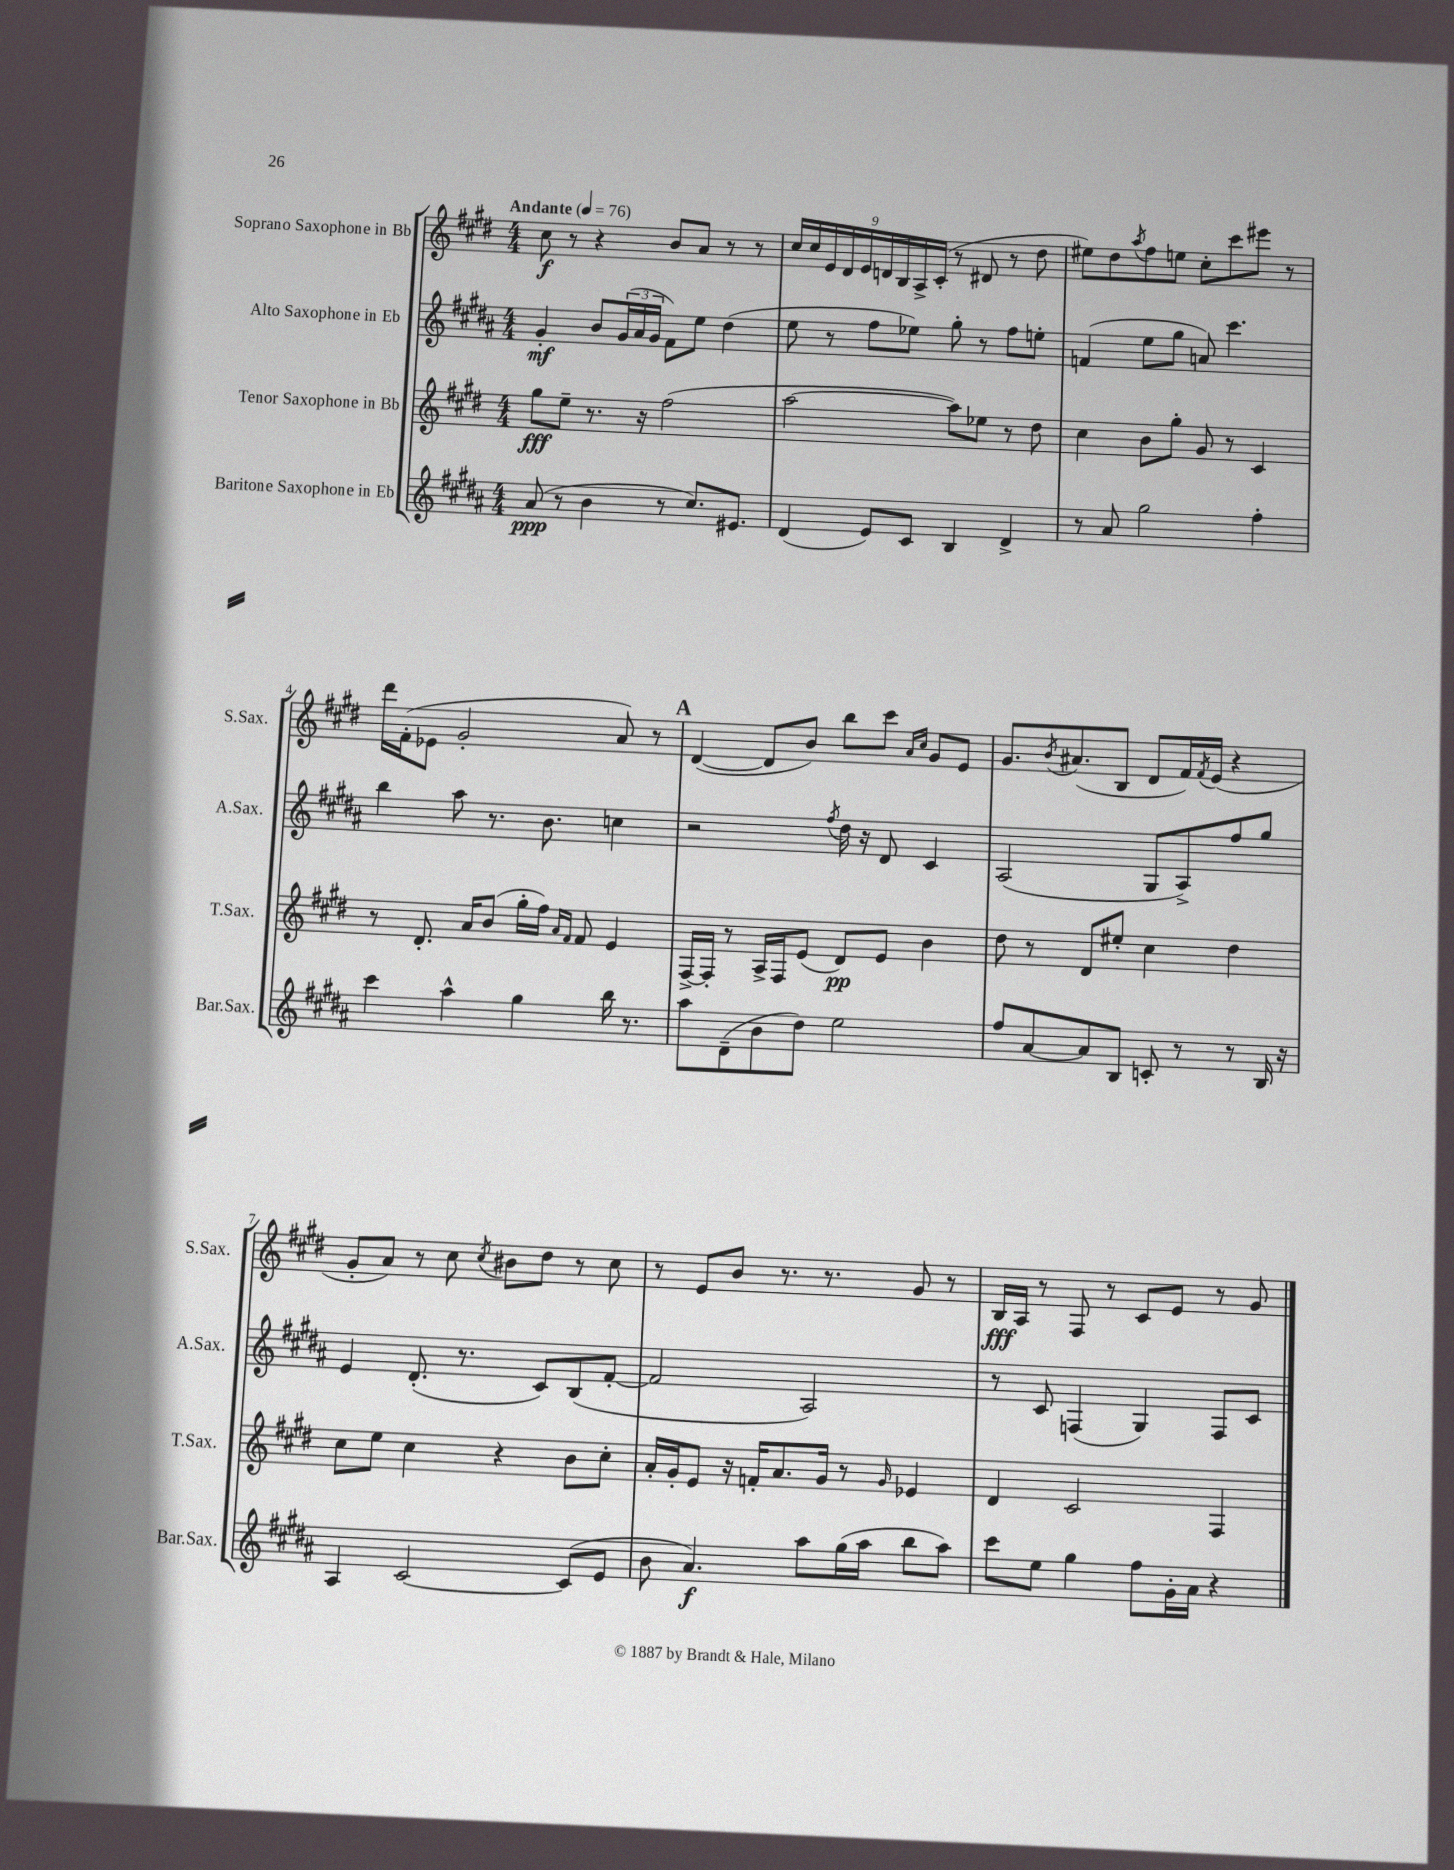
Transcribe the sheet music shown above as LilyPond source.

<<
\new StaffGroup <<
\new Staff = "s0" \with { instrumentName = "Soprano Saxophone in Bb" shortInstrumentName = "S.Sax." } {
    \clef treble \key e \major \numericTimeSignature \time 4/4 \tempo "Andante" 4 = 76
    cis''8\f r8 r4 b'8 a'8 r8 r8 |
    \tuplet 9/8 { cis''16 cis''16 e'16 dis'16 e'16 d'16 b16 a16-> cis'16-.( } r8 dis'8 r8 dis''8 |
    eis''8) dis''8 \acciaccatura { a''8 } fis''8 e''8 cis''8-. cis'''8 eis'''8 r8 |
    dis'''16 fis'16-.( ees'8 gis'2-. a'8) r8 |
    \mark \markup { \bold "A" } dis'4~( dis'8 b'8) b''8 cis'''8 \grace { a'16 cis''16 } gis'8 e'8 |
    gis'8. \acciaccatura { b'8 } ais'8.( b8 dis'8 fis'16) \acciaccatura { fis'8 } e'16( r4 |
    gis'8-. a'8) r8 cis''8 \acciaccatura { cis''8 } bis'8 dis''8 r8 cis''8 |
    r8 e'8 b'8 r8. r8. gis'8 r8 |
    b16\fff a16 r8 fis8 r8 cis'8 e'8 r8 gis'8 \bar "|." |
}
\new Staff = "s1" \with { instrumentName = "Alto Saxophone in Eb" shortInstrumentName = "A.Sax." } {
    \clef treble \key b \major \numericTimeSignature \time 4/4
    gis'4-.\mf b'8 \tuplet 3/2 { gis'16( ais'16 gis'16 } fis'8) e''8 dis''4( |
    e''8 r8 fis''8 ees''8) gis''8-. r8 fis''8 e''8-. |
    f'4( e''8 gis''8 a'8) cis'''4. |
    b''4 ais''8 r8. b'8. c''4 |
    \mark \markup { \bold "A" } r2 \acciaccatura { fis''8 } dis''16 r16 dis'8 cis'4 |
    ais2( gis8 ais8->) fis''8 gis''8 |
    e'4 dis'8.-.( r8. cis'8) b8( fis'8~-. |
    fis'2 ais2) |
    r8 cis'8 f4( gis4) f8 cis'8 \bar "|." |
}
\new Staff = "s2" \with { instrumentName = "Tenor Saxophone in Bb" shortInstrumentName = "T.Sax." } {
    \clef treble \key e \major \numericTimeSignature \time 4/4
    gis''8\fff e''8-- r8. r16 fis''2( |
    a''2~ a''8) ees''8 r8 dis''8 |
    cis''4 b'8 gis''8-. gis'8 r8 cis'4 |
    r8 dis'8.-. a'16 b'8( gis''16-. fis''16) \grace { a'16 fis'16 } fis'8 e'4 |
    \mark \markup { \bold "A" } fis16~-> fis16-. r8 a16-> fis16 e'8( dis'8\pp) e'8 b'4 |
    dis''8 r8 dis'8 eis''8-. cis''4 dis''4 |
    cis''8 e''8 cis''4 r4 b'8 cis''8-. |
    a'16-. gis'16-. e'8 r16 f'16-. a'8. gis'16 r8 \grace { gis'16 } ees'4 |
    dis'4 cis'2 fis4 \bar "|." |
}
\new Staff = "s3" \with { instrumentName = "Baritone Saxophone in Eb" shortInstrumentName = "Bar.Sax." } {
    \clef treble \key b \major \numericTimeSignature \time 4/4
    ais'8\ppp( r8 b'4 r8 cis''8.) eis'8. |
    dis'4( e'8) cis'8 b4 dis'4-> |
    r8 ais'8 gis''2 fis''4-. |
    cis'''4 ais''4-^ gis''4 b''16 r8. |
    \mark \markup { \bold "A" } ais''8 dis'8--( b'8 dis''8) e''2 |
    fis''8 ais'8~ ais'8 b8 c'8-. r8 r8 b16 r16 |
    ais4 cis'2~ cis'8( e'8 |
    b'8 ais'4.\f) ais''8 gis''16( ais''16 b''8 ais''8) |
    cis'''8 e''8 gis''4 fis''8 gis'16-. ais'16 r4 \bar "|." |
}
>>
>>
